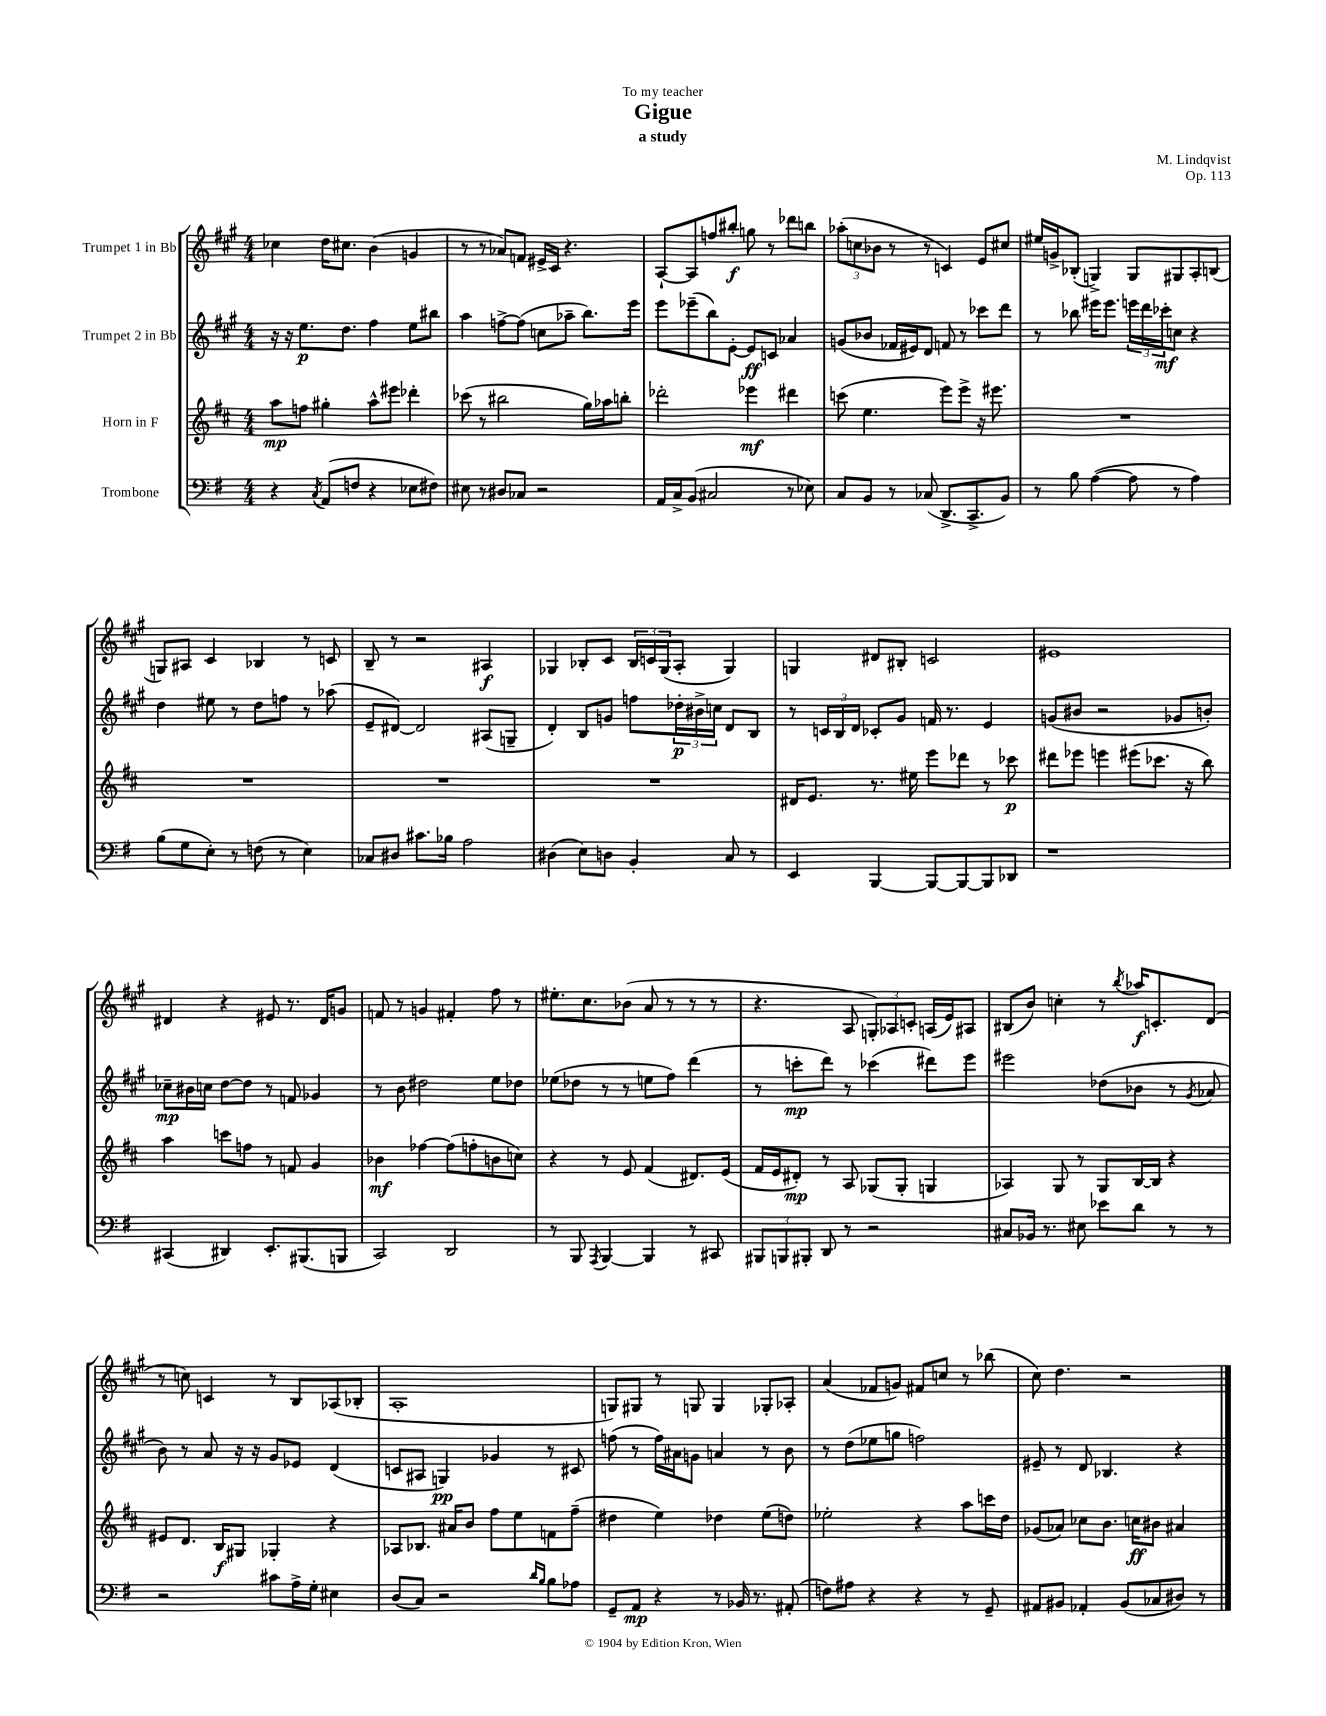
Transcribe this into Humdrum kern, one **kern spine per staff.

**kern	**kern	**kern	**kern
*staff4	*staff3	*staff2	*staff1
*clefF4	*clefG2	*clefG2	*clefG2
*k[f#]	*k[f#c#]	*k[f#c#g#]	*k[f#c#g#]
*M4/4	*M4/4	*M4/4	*M4/4
4r	8aa	16r	4cc-
.	.	16r	.
.	8ff	8.ee	.
8qC	.	.	.
(8AA	4gg#'	.	16dd
.	.	8.dd	8.cc#
8F	.	.	.
4r	8aa^^	4ff#	(4b
.	8eee#	.	.
8E-	4ddd-'	8ee	4g
8F#)	.	8bb#	.
=	=	=	=
8E#	(8ccc-	4aa	8r
8r	8r	.	8r
8D#	2bb#	[8ff^	8a-)
8C-	.	(8ff]	8f
2r	.	8cc	16e#^
.	.	.	16c#
.	.	8aa-~	4.r
.	16gg)	8.bb)	.
.	16aa-	.	.
.	8bb'	.	.
.	.	16eee	.
=	=	=	=
16AA	2ddd-'	8eee	[8A`
16C^	.	.	.
(8BB	.	(8eee-~	8A]
2C#	.	8bb)	8ff
.	.	[8e'	8bb#'
.	4eee-	8e]	8gg
.	.	8c	8r
8r	4ddd#	4a-	8ddd-
8E-)	.	.	8bb
=	=	=	=
8C	(8ccc	(8g	(12aa-'
.	.	.	12cc
8BB	4.ee	8b-	.
.	.	.	12b-
8r	.	16f-	8r
.	.	16e#)	.
(8C-	.	8d	8r
8.DD^	8eee)	8f	4c)
.	8eee^	8r	.
8.CC^	.	.	.
.	16r	8ccc-	8e
.	8.eee#	.	.
8BB)	.	8ddd	8cc#
=	=	=	=
8r	1r	8r	16ee#
.	.	.	16g^
8B	.	8bb-	(8B-'
([4A	.	16eee#	4G^)
.	.	8.eee#	.
8A]	.	24eee	8G
.	.	24ddd	.
.	.	24ccc-'	.
8r	.	8cc	8G#
4A)	.	4r	8A'
.	.	.	(8B
=	=	=	=
(8B	1r	4dd	8G)
8G	.	.	8A#
8E')	.	8ee#	4c#
8r	.	8r	.
(8F	.	8dd	4B-
8r	.	8ff	.
4E)	.	8r	8r
.	.	(8aa-	8c
=	=	=	=
8C-	1r	8e~	8B~
8D#	.	[8d#)	8r
8.c#	.	2d#]	2r
16B-	.	.	.
2A	.	.	.
.	.	(8A#	4A#
.	.	8G~	.
=	=	=	=
(4D#	1r	4d')	4G-
8E)	.	8B	8B-'
8D	.	8g	8c#
4BB'	.	8ff	24B-
.	.	.	24c
.	.	.	(24G-
.	.	24dd-'	8A'
.	.	24b#^	.
.	.	24cc	.
8C	.	8d	4G-)
8r	.	8B	.
=	=	=	=
4EE	16d#	8r	4G
.	8.e	.	.
.	.	24c	.
.	.	24B	.
.	.	24d	.
[4BBB	8.r	8c-'	8d#
.	.	8g#	8B#'
.	16ee#	.	.
8BBB_	8eee	16f	2c
.	.	8.r	.
8BBB_	8ddd-	.	.
8BBB]	8r	4e	.
8DD-	8ccc-	.	.
=	=	=	=
1r	8ddd#	(8g	1e#
.	8eee-	8b#	.
.	4eee	2r	.
.	(8eee#	.	.
.	8.ccc-	.	.
.	.	8g-	.
.	16r	.	.
.	8bb)	8b')	.
=	=	=	=
(4CC#	4aa	8cc-~	4d#
.	.	16b#	.
.	.	16cc	.
4DD#)	8ccc	[8dd	4r
.	8ff	8dd]	.
8.EE'	8r	8r	8e#
.	8f	8f	8.r
(8.BBB#	.	.	.
.	4g	4g-	.
.	.	.	16d#
8BBB	.	.	8g
=	=	=	=
2CC)	4b-	8r	8f
.	.	8b	8r
.	[4ff-	2dd#	4g
2DD	(8ff-]	.	4f#'
.	8ff'	.	.
.	8b	8ee	8ff#
.	8cc)	8dd-	8r
=	=	=	=
8r	4r	(8ee-	8.ee#'
8BBB	.	8dd-	.
.	.	.	8.cc#
8qAAA	.	.	.
[4BBB	8r	8r	.
.	8e	8r	(8b-
4BBB]	(4f#	8ee	8a
.	.	8ff#)	8r
8r	8.d#)	(4ddd	8r
8CC#	.	.	8r
.	(16e	.	.
=	=	=	=
12BBB#	16f#	8r	4.r
.	16e	.	.
12BBB	.	.	.
.	8d#')	8ccc'	.
12BBB#'	.	.	.
8DD	8r	8ddd)	.
8r	8A	8r	8A
2r	(8G-	(4ccc-	12G')
.	.	.	12A-
.	8G-'	.	.
.	.	.	12c'
.	4G	8ddd#)	(16A
.	.	.	16e)
.	.	8eee	8A#
=	=	=	=
8C#	4A-)	2eee#	(8B#
16BB-	.	.	8b)
8.r	.	.	.
.	8G	.	4cc'
8E#	8r	.	.
8e-	8G	(8dd-	8r
.	.	.	8qbb
8d	[16B	8b-	16aa-
.	16B]	.	8.c'
8r	4r	8r	.
.	.	8qg#	.
8r	.	8a-	(8d
=	=	=	=
2r	8e#	8b)	8r
.	8.d	8r	8cc)
.	.	8a	4c
.	16B	.	.
.	8G#	16r	.
.	.	16r	.
8c#	4G-'	8g#	8r
16A^	.	8e-	8B
16G'	.	.	.
4E#	4r	(4d	(8A-
.	.	.	8B-'
=	=	=	=
(8D	8A-	8c	1A'
8C)	8.B-	8A#	.
2r	.	4G)	.
.	16a#	.	.
.	8b	.	.
.	8ff#	4g-	.
.	8ee	.	.
16qqd	.	.	.
16qqB	.	.	.
8B	8f	8r	.
8A-	(8ff#~	8c#	.
=	=	=	=
8GG~	4dd#	(8ff	8G)
8AA	.	8r	8G#
4r	4ee)	16ff)	8r
.	.	16a#	.
.	.	8g	8G
8r	4dd-	4a	4G
16BB-	.	.	.
8.r	.	.	.
.	(8ee	8r	8G-'
(8AA#'	8dd)	8b	8A-'
=	=	=	=
8F)	2ee-'	8r	(4a
8A#	.	(8dd	.
4r	.	8ee-	8f-
.	.	8gg	8g)
4r	4r	2ff)	8f#
.	.	.	8cc
8r	8aa	.	8r
8GG~	16ccc	.	(8bb-
.	16dd	.	.
=	=	=	=
8AA#	(8g-	8e#~	8cc#)
8BB#	8a-)	8r	4.dd
4AA-'	8cc-	8d	.
.	8.b	4.B-	.
(8BB#	.	.	2r
.	16cc	.	.
8C-	8b#	.	.
8D#)	4a#	4r	.
8r	.	.	.
==	==	==	==
*-	*-	*-	*-
